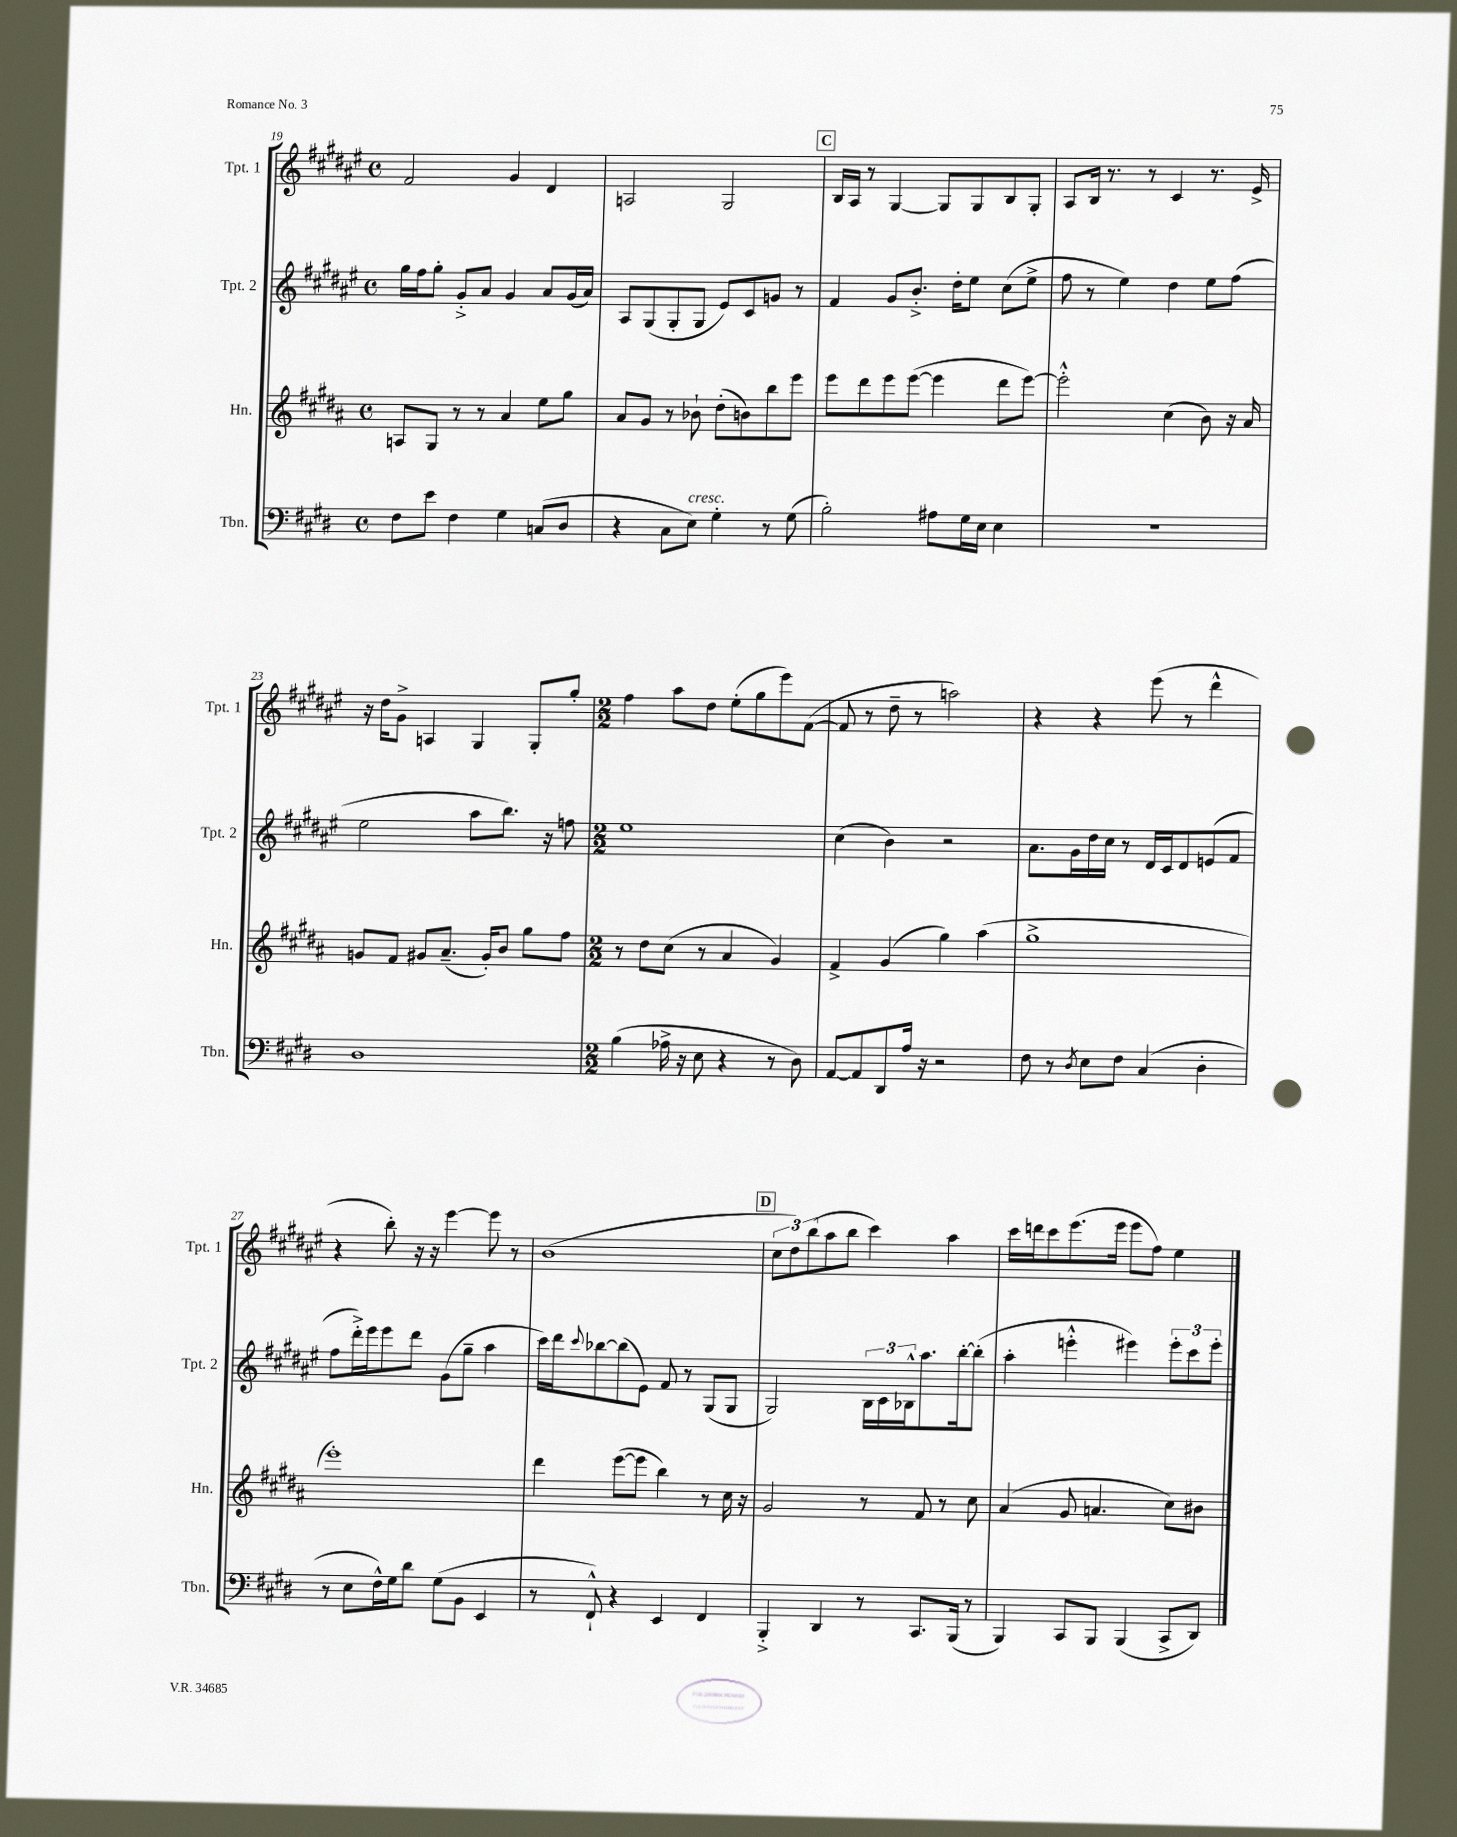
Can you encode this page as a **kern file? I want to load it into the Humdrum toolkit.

**kern	**kern	**kern	**kern
*staff4	*staff3	*staff2	*staff1
*clefF4	*clefG2	*clefG2	*clefG2
*k[f#c#g#d#]	*k[f#c#g#d#a#]	*k[f#c#g#d#a#e#]	*k[f#c#g#d#a#e#]
*M4/4	*M4/4	*M4/4	*M4/4
*met(c)	*met(c)	*met(c)	*met(c)
8F#\L	8A/L	16gg#\LL	2f#/
.	.	16ff#\J	.
8e\J	8G#/J	8gg#'\J	.
4F#\	8r	8g#'^/L	.
.	8r	8a#/J	.
4G#\	4a#/	4g#/	4g#/
(8C/L	8ee\L	8a#/L	4d#/
8D#/J	8gg#\J	(16g#/L	.
.	.	16a#/JJ)	.
=	=	=	=
4r	8a#/L	8A#/L	2A/
.	8g#/J	(8G#/	.
8C#\L	8r	8G#'/	.
8E\J)	8b-`\	8G#/J	.
4G#'\	(8dd#'\L	8e#/L)	2G#/
.	8b\)	8c#/	.
8r	8bb\	8g/J	.
(8G#\	8eee\J	8r	.
=	=	=	=
2B'\)	8eee\L	4f#/	16B/LL
.	.	.	16A#/JJ
.	8ddd#\	.	8r
.	8eee\	8g#/L	[4G#/
.	([8eee\J	8.b'^/J	.
8A#\L	4eee\]	.	8G#/]L
.	.	16dd#'\LK	.
16G#\L	.	8ee#\J	8G#/
16E\JJ	.	.	.
4E\	8ddd#\L	(8cc#\L	8B/
.	[8eee\J)	8ee#^\J	8G#'/J
=	=	=	=
1r	2eee'^^\]	8ff#\	8A#/L
.	.	8r	16B/Jk
.	.	.	8.r
.	.	4ee#\)	.
.	.	.	8r
.	(4cc#\	4dd#\	4c#/
.	8b\)	8ee#\L	8.r
.	16r	(8ff#\J	.
.	16a#/	.	16e#^/
=	=	=	=
1D#	8g/L	2ee#\	16r
.	.	.	16dd#\LK
.	8f#/J	.	8g#^\J
.	8g#/L	.	4A/
.	(8.a#~/J	.	.
.	.	8aa#\L	4G#/
.	16g#'/LK)	.	.
.	8b/J	8.bb\J)	.
.	8gg#\L	.	8G#'/L
.	.	16r	.
.	8ff#\J	8ff\	8gg#'/J
=	=	=	=
*M2/2	*M2/2	*M2/2	*M2/2
(4B\	8r	1ee#	4ff#\
.	8dd#\L	.	.
16A-^\	(8cc#\J	.	8aa#\L
16r	.	.	.
8E\	8r	.	8dd#\J
4r	4a#/	.	(8ee#'\L
.	.	.	8gg#\
8r	4g#/)	.	8eee#\)
8D#\)	.	.	([8f#\J
=	=	=	=
[8AA/L	4f#^/	(4cc#\	8f#/]
8AA/]	.	.	8r
8DD#/	(4g#/	4b\)	8dd#~\
16A/Jk	.	.	8r
16r	.	.	.
2r	4gg#\)	2r	2aa\)
.	(4aa#\	.	.
=	=	=	=
8F#\	1gg#^	8.a#\L	4r
8r	.	.	.
.	.	16g#\L	.
8qD#/	.	.	.
8E\L	.	16dd#\	4r
.	.	16cc#\JJ	.
8F#\J	.	8r	.
(4C#/	.	16d#/LL	(8eee#\
.	.	16c#/J	.
.	.	8d#/	8r
4D#'\	.	(8e/	4ddd#^^\
.	.	8f#/J	.
=	=	=	=
8r	1eee')	8ff#\L	4r
8E\L	.	16ddd#'^\L)	.
.	.	16eee#\J	.
16F#^^\L)	.	8eee#\	8bb'\)
16G#\J	.	.	.
8d#\J	.	8ddd#\J	16r
.	.	.	16r
(8G#\L	.	(8g#\L	[4eee#\
8BB\J	.	8gg#~\J	.
4EE/	.	4aa#\	8eee#\]
.	.	.	8r
=	=	=	=
8r	4ddd#\	16ccc#\LL)	(1b
.	.	16ddd#\J	.
.	.	8qqccc#/	.
8FF#`^^/)	.	[8bb-\	.
4r	([8eee\L	(8bb-\]	.
.	8eee\]J	8e#\J)	.
4EE/	4bb\)	8f#/	.
.	.	8r	.
4FF#/	8r	(8G#/L	.
.	16cc#\	8G#/J	.
.	16r	.	.
=	=	=	=
4BBB'^/	2g#/	2G#/)	12cc#\L
.	.	.	12dd#\)
.	.	.	(12bb\
4DD#/	.	.	8aa#\
.	.	.	8bb\J
8r	8r	24B\LL	4ccc#\)
.	.	24c#\	.
.	.	24B-^^\J	.
8.CC#/L	8f#/	8.aa#\	.
.	8r	.	4aa#\
(16BBB/Jk	.	[16bb'\k	.
8r	8cc#\	(8bb'\]J	.
=	=	=	=
4BBB/)	(4a#/	4aa#'\	16ccc#\LL
.	.	.	16ddd\J
.	.	.	8ccc#\
8CC#/L	8g#/	4eee'^^\	(8.eee#\
8BBB/J	4.a/	.	.
.	.	.	16eee#\Jk
(4BBB/	.	4eee#\)	8eee#\L
.	.	.	8ff#\J)
8CC#^/L	8cc#\L)	12eee#'\L	4ee#\
.	.	12ccc#\	.
8DD#/J)	8b#\J	.	.
.	.	12eee#'\J	.
==	==	==	==
*-	*-	*-	*-
